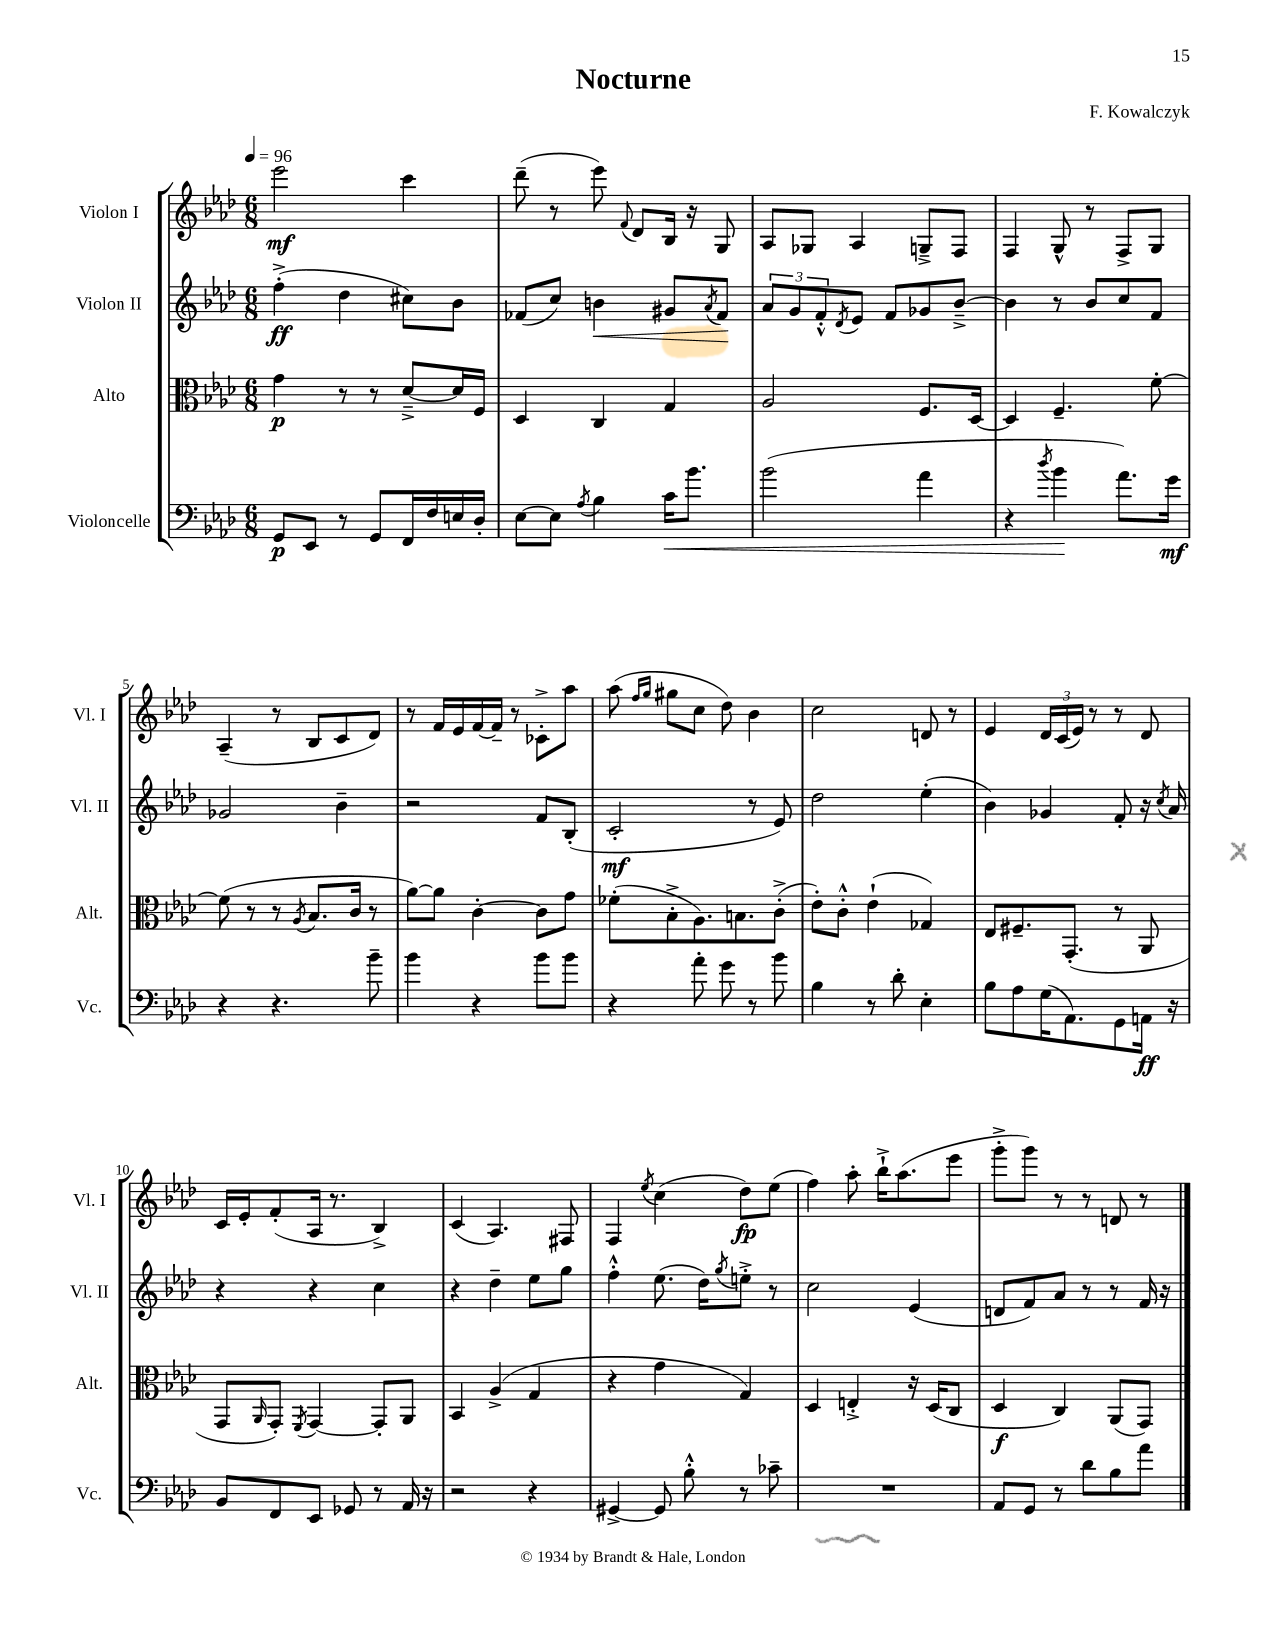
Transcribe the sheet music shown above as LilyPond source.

\header { title = "Nocturne" composer = "F. Kowalczyk" }
<<
\new StaffGroup <<
\new Staff = "s0" \with { instrumentName = "Violon I" shortInstrumentName = "Vl. I" } {
    \clef treble \key aes \major \numericTimeSignature \time 6/8 \tempo 4 = 96
    ees'''2\mf c'''4 |
    des'''8--( r8 ees'''8) \appoggiatura { f'8 } des'8 bes16 r16 g8 |
    aes8 ges8 aes4 g8---> f8 |
    f4 g8-^ r8 f8-> g8 |
    aes4--( r8 bes8 c'8 des'8) |
    r8 f'16 ees'16 f'16~ f'16-- r8 ces'8-.-> aes''8 |
    aes''8( \grace { f''16 g''16 } gis''8 c''8 des''8) bes'4 |
    c''2 d'8 r8 |
    ees'4 \tuplet 3/2 { des'16 c'16( ees'16) } r8 r8 des'8 |
    c'16 ees'16-. f'8-.( aes16 r8. bes4->) |
    c'4( aes4.) fis8 |
    f4 \acciaccatura { ees''8 } c''4( des''8\fp) ees''8( |
    f''4) aes''8-. bes''16-!-> aes''8.( ees'''8 |
    g'''8-.-> g'''8) r8 r8 d'8 r8 \bar "|." |
}
\new Staff = "s1" \with { instrumentName = "Violon II" shortInstrumentName = "Vl. II" } {
    \clef treble \key aes \major \numericTimeSignature \time 6/8
    f''4-.->\ff( des''4 cis''8) bes'8 |
    fes'8( c''8) b'4\< gis'8 \acciaccatura { aes'8 } fes'8\! |
    \tuplet 3/2 { aes'8 g'8 f'8-.-^ } \acciaccatura { des'8 } ees'8 f'8 ges'8 bes'8~---> |
    bes'4 r8 bes'8 c''8 f'8 |
    ges'2 bes'4-- |
    r2 f'8 bes8-.( |
    c'2-.\mf r8 ees'8) |
    des''2 ees''4-.( |
    bes'4) ges'4 f'8-. r16 \acciaccatura { c''8 } aes'16 |
    r4 r4 c''4 |
    r4 des''4-- ees''8 g''8 |
    f''4-.-^ ees''8.( des''16) \acciaccatura { g''8 } e''8-.-> r8 |
    c''2 ees'4( |
    d'8 f'8) aes'8 r8 r8 f'16 r16 \bar "|." |
}
\new Staff = "s2" \with { instrumentName = "Alto" shortInstrumentName = "Alt." } {
    \clef alto \key aes \major \numericTimeSignature \time 6/8
    g'4\p r8 r8 des'8~---> des'16 f16 |
    des4 c4 g4 |
    aes2 f8. des16~ |
    des4 f4.-- f'8~-. |
    f'8( r8 r8 \acciaccatura { aes8 } bes8. c'16 r8 |
    aes'8~) aes'8 c'4~-. c'8 g'8 |
    fes'8-.( bes8-.-> aes8.) b8. c'8-.->( |
    ees'8-.) c'8-.-^ ees'4-!( ges4) |
    ees8 fis8.-- g,8.-.( r8 aes,8 |
    g,8 \grace { aes,16 } g,8-.) \acciaccatura { f,8 } g,4~ g,8-. aes,8 |
    bes,4 aes4->( g4 |
    r4 g'4 g4) |
    des4 e4-.-> r16 des16( c8 |
    des4\f c4) aes,8( g,8) \bar "|." |
}
\new Staff = "s3" \with { instrumentName = "Violoncelle" shortInstrumentName = "Vc." } {
    \clef bass \key aes \major \numericTimeSignature \time 6/8
    g,8\p ees,8 r8 g,8 f,16 f16 e16 des16-. |
    ees8~ ees8 \acciaccatura { aes8 } bes4 c'16\< bes'8. |
    bes'2( aes'4 |
    r4 \acciaccatura { des''8 } bes'4\! aes'8.) g'16\mf |
    r4 r4. bes'8-- |
    bes'4 r4 bes'8 bes'8 |
    r4 aes'8-. g'8 r8 bes'8 |
    bes4 r8 des'8-. ees4-. |
    bes8 aes8 g16( aes,8.) g,8 a,16\ff r16 |
    bes,8 f,8 ees,8 ges,8 r8 aes,16 r16 |
    r2 r4 |
    gis,4~-> gis,8 bes8-.-^ r8 ces'8-- |
    R2. |
    aes,8 g,8 r8 des'8 bes8 aes'8 \bar "|." |
}
>>
>>
